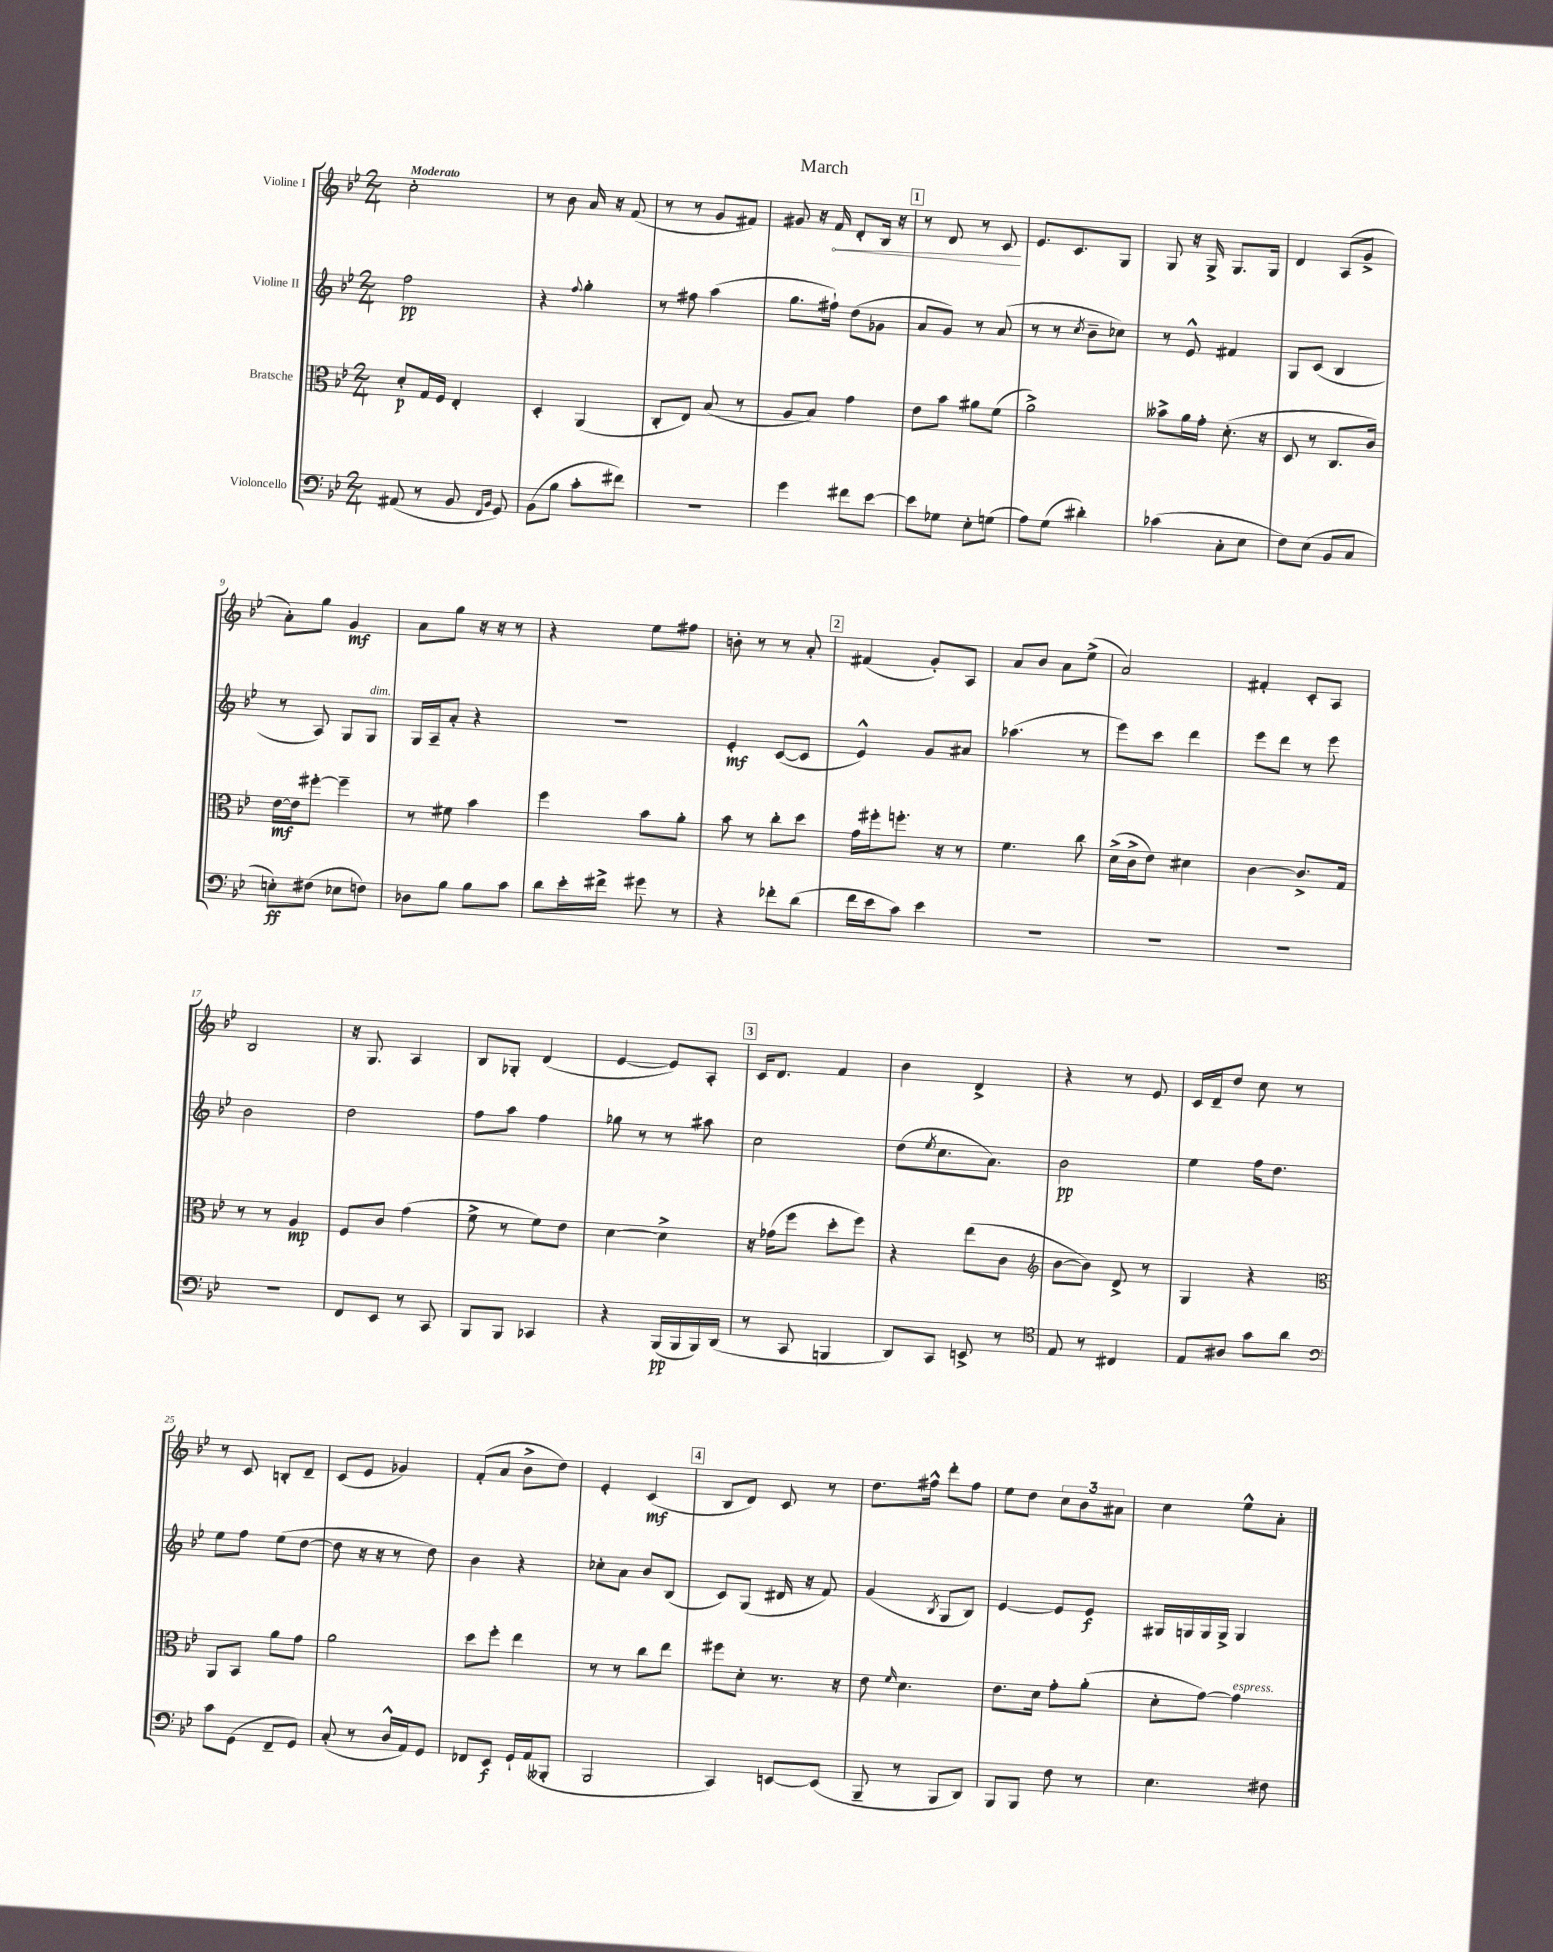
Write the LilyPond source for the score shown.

\header { title = "March" }
<<
\new StaffGroup <<
\new Staff = "s0" \with { instrumentName = "Violine I" } {
    \clef treble \key bes \major \numericTimeSignature \time 2/4 \tempo "Moderato"
    c''2-. |
    r8 bes'8 a'16 r16 f'8( |
    r8 r8 g'8 fis'8) |
    gis'8 r16 \once \override Hairpin.circled-tip = ##t f'16\< d'8-. bes16 r16 |
    \mark \markup { \box "1" } r8 d'8 r8 c'8\! |
    ees'8. c'8. g8 |
    g8 r16 g16-> g8. g16 |
    d'4 a8( g'8-> |
    a'8-.) g''8 g'4\mf |
    a'8 g''8 r16 r16 r8 |
    r4 ees''8 fis''8 |
    b'8-. r8 r8 a'8-. |
    \mark \markup { \box "2" } fis'4( g'8-.) a8 |
    a'8 bes'8 a'8 ees''8->( |
    a'2) |
    fis'4-. c'8-. a8 |
    bes2 |
    r16 g8. a4 |
    bes8 ges8-. d'4( |
    ees'4~ ees'8) a8-. |
    \mark \markup { \box "3" } c'16 d'8. f'4 |
    bes'4 d'4-> |
    r4 r8 ees'8 |
    c'16 d'16-- d''8 c''8 r8 |
    r8 c'8 b8-. d'8-- |
    c'8( ees'8 ges'4) |
    f'8-.( a'8 bes'8-> d''8) |
    ees'4-. c'4\mf( |
    \mark \markup { \box "4" } bes8 d'8) c'8 r8 |
    d''8. fis''16-^ d'''8-. fis''8 |
    ees''8 d''8 \tuplet 3/2 { c''8 bes'8 ais'8 } |
    c''4 ees''8-^ a'8-. \bar "|." |
}
\new Staff = "s1" \with { instrumentName = "Violine II" } {
    \clef treble \key bes \major \numericTimeSignature \time 2/4
    f''2\pp |
    r4 \appoggiatura { f''8 } g''4-. |
    r8 fis''8 a''4( |
    g''8. fis''16-!) d''8( ges'8 |
    \mark \markup { \box "1" } a'8 g'8) r8 a'8( |
    r8 r8 \acciaccatura { c''8 } bes'8-- ces''8) |
    r8 ees'8-^ fis'4 |
    g8 c'8( bes4 |
    r8 a8) g8 g8^\markup { \italic "dim." } |
    g16 a16-- a'8-. r4 |
    R2 |
    ees'4-.\mf c'8~( c'8 |
    \mark \markup { \box "2" } ees'4-^) g'8 ais'8 |
    aes''4.( r8 |
    ees'''8) c'''8 d'''4 |
    ees'''8 d'''8 r8 ees'''8 |
    bes'2 |
    d''2 |
    f''8 a''8 f''4 |
    ges''8 r8 r8 ais''8 |
    \mark \markup { \box "3" } c''2 |
    d''8( \acciaccatura { ees''8 } c''8. a'8.) |
    bes'2\pp |
    ees''4 f''16 d''8. |
    ees''8 f''8 ees''8( d''8~ |
    d''8 r16 r16 r8 d''8) |
    bes'4 r4 |
    ces''8-. a'8 bes'8 bes8( |
    \mark \markup { \box "4" } c'8) g8( dis'16 r16 f'8) |
    g'4( \acciaccatura { bes8 } g8 bes8) |
    ees'4~ ees'8 ees'8\f |
    gis16 g16 g16 g16-> g4 \bar "|." |
}
\new Staff = "s2" \with { instrumentName = "Bratsche" } {
    \clef alto \key bes \major \numericTimeSignature \time 2/4
    d'8-.\p g16 f16 ees4-. |
    d4-. a,4( |
    c8-. ees8) bes8( r8 |
    a8 bes8) g'4 |
    \mark \markup { \box "1" } ees'8 bes'8 ais'8 f'8( |
    a'2->) |
    beses'8-> a'16 g'16-. d'8.-.( r16 |
    d8 r8 c8. c'16) |
    ees'16~\mf ees'16 fis''8~-. fis''4-- |
    r8 fis'8 bes'4 |
    f''4 bes'8 a'8-. |
    bes'8 r8 c''8-. d''8 |
    \mark \markup { \box "2" } g'16 fis''16-. f''8.-. r16 r8 |
    f'4. c''8 |
    d'16->( c'16-> ees'8) dis'4 |
    c'4~ c'8.-> g16 |
    r8 r8 a4\mp |
    f8 c'8 g'4( |
    f'8-> r8 f'8) ees'8 |
    d'4~ d'4-> |
    \mark \markup { \box "3" } r16 ges'16( f''8 d''8-. f''8) |
    r4 ees''8( c'8 |
    \clef treble bes'8~ bes'8) d'8-> r8 |
    g4 r4 |
    \clef alto a,8 bes,8 a'8 g'8 |
    a'2 |
    d''8 f''8-. ees''4 |
    r8 r8 c''8 ees''8 |
    \mark \markup { \box "4" } fis''8 d'8-. r8. r16 |
    ees'8 \grace { f'16 } d'4. |
    ees'8. d'16 g'8-. a'8-.( |
    d'8-. g'8~) g'4^\markup { \italic "espress." } \bar "|." |
}
\new Staff = "s3" \with { instrumentName = "Violoncello" } {
    \clef bass \key bes \major \numericTimeSignature \time 2/4
    ais,8( r8 bes,8 \grace { f,16 bes,16 } g,8) |
    bes,8( bes8 c'8-. fis'8) |
    R2 |
    g'4 fis'8 ees'8~ |
    \mark \markup { \box "1" } ees'8 ges8 ees8-. g8( |
    a8) g8( dis'4-.) |
    ces'4( c8-. ees8 |
    f8) ees8( bes,8 c8 |
    e8-.\ff) fis8( ees8 f8) |
    des8 bes8 bes8 c'8 |
    d'8 ees'16-. fis'16-> gis'8 r8 |
    r4 fes'8-. d'8( |
    \mark \markup { \box "2" } f'16 ees'16 c'8) ees'4 |
    R2 |
    R2 |
    R2 |
    R2 |
    f,8 ees,8 r8 c,8 |
    bes,,8 bes,,8 ces,4 |
    r4 bes,,16\pp( bes,,16 bes,,16) d,16( |
    \mark \markup { \box "3" } r8 c,8 b,,4 |
    d,8) c,8 e,8-> r8 |
    \clef tenor ees8 r8 cis4 |
    ees8 ais8 g'8 a'8 |
    \clef bass c'8 g,8( f,8-- g,8) |
    c8-.( r8 d16-^ a,16) g,8 |
    fes,8 ees,8\f g,16-! a,16( beses,,8-. |
    bes,,2 |
    \mark \markup { \box "4" } c,4) e,8~ e,8( |
    bes,,8-- r8 bes,,8 d,8) |
    bes,,8 bes,,8 f8 r8 |
    ees4. fis8 \bar "|." |
}
>>
>>
